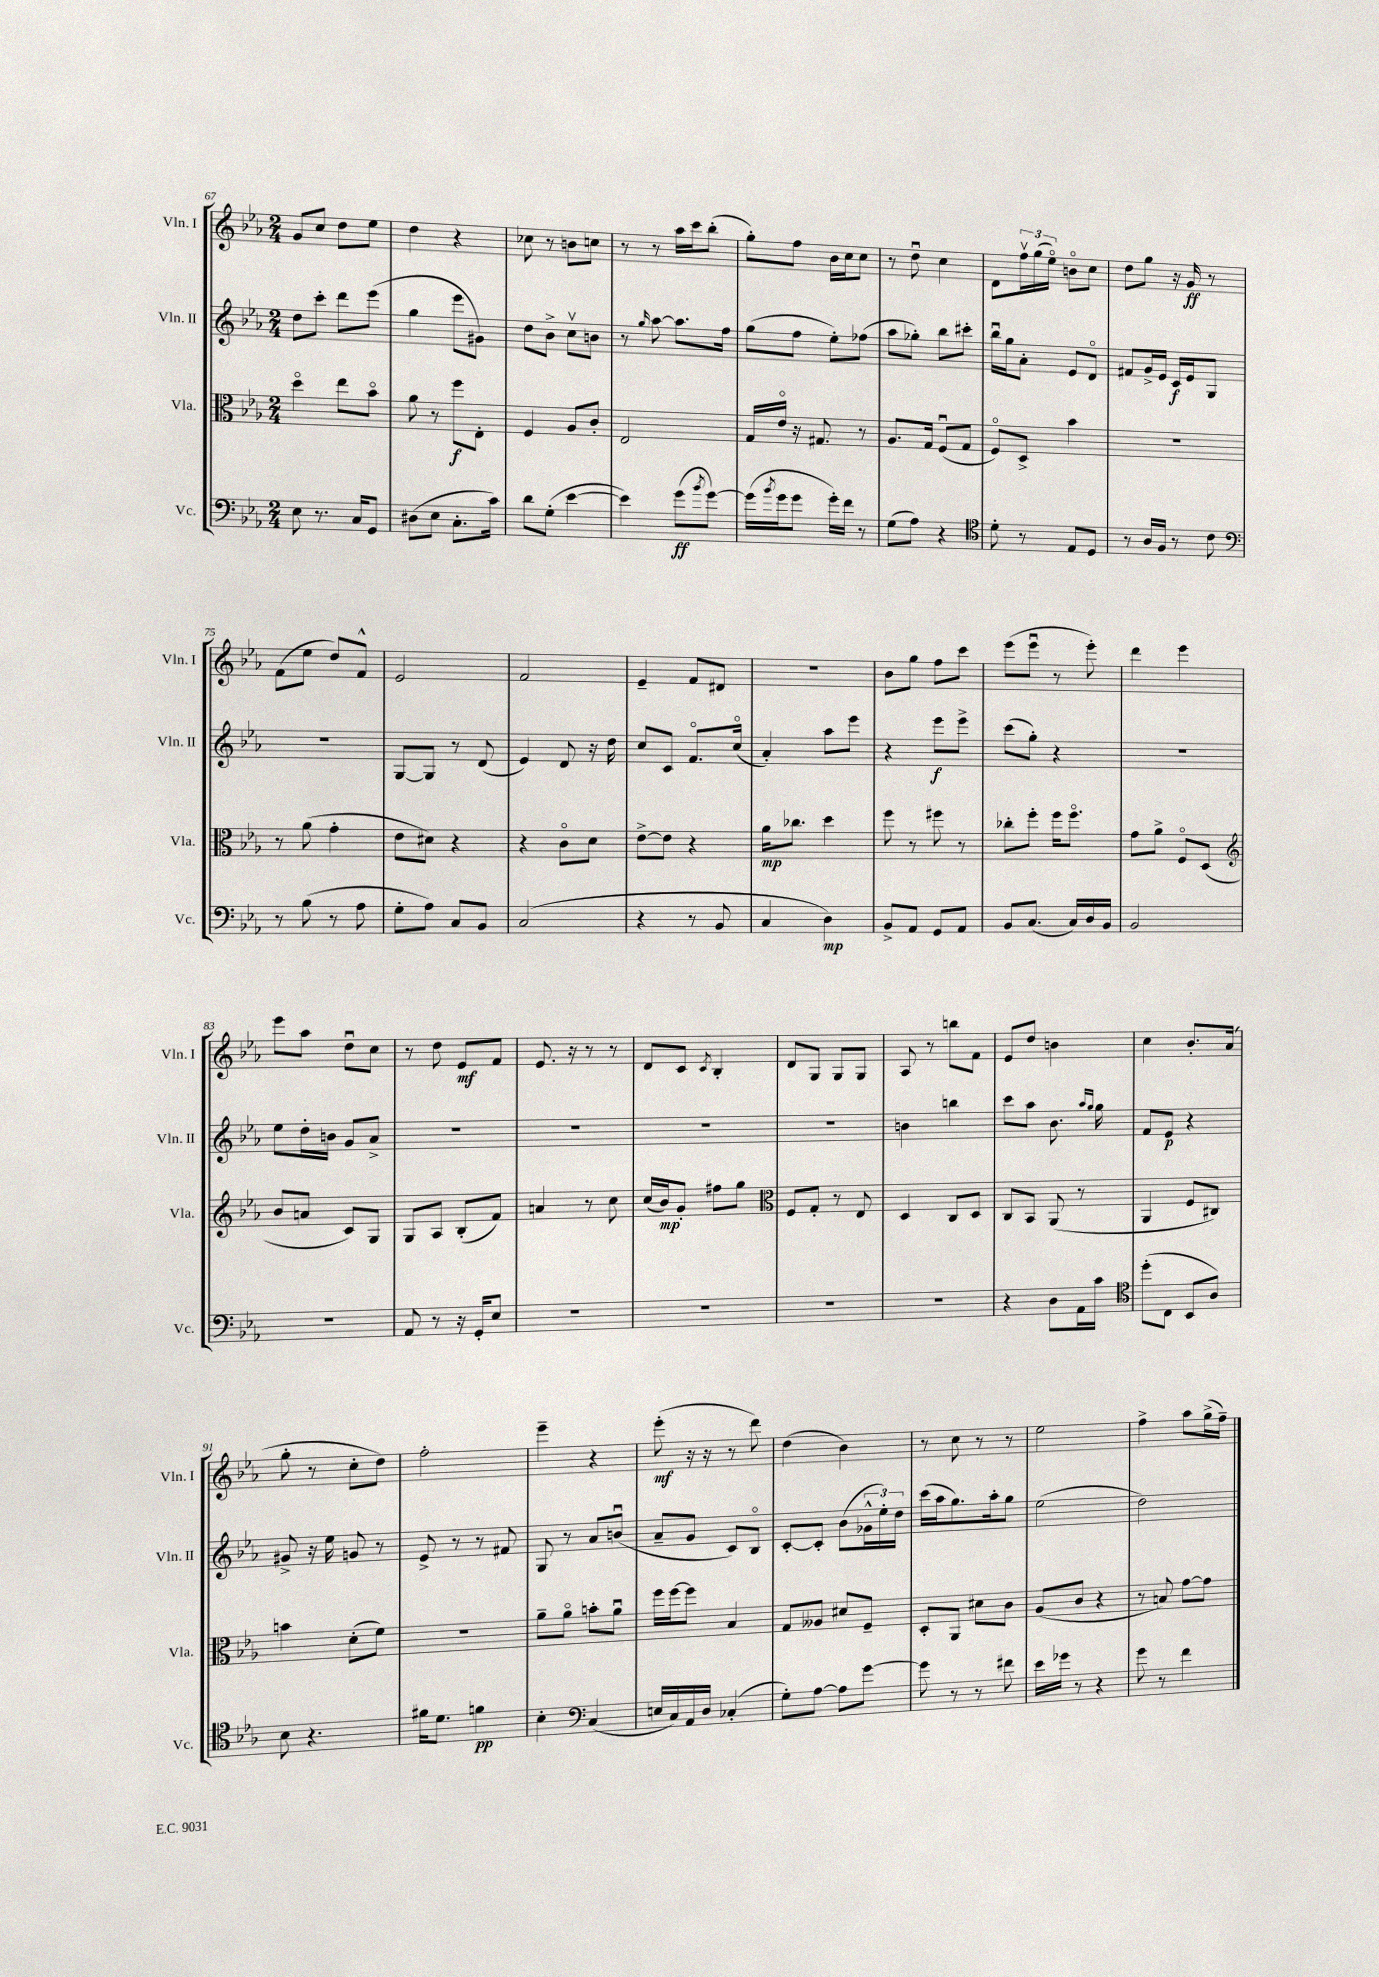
<<
\new StaffGroup <<
\new Staff = "s0" \with { instrumentName = "Vln. I" shortInstrumentName = "Vln. I" } {
    \clef treble \key ees \major \numericTimeSignature \time 2/4
    g'8 c''8 d''8 ees''8 |
    d''4 r4 |
    ces''8 r8 b'8 c''8 |
    r8 r8 aes''16 c'''16 bes''8-.( |
    g''8-.) f''8 bes'16 c''16 c''8 |
    r8 d''8\downbow c''4 |
    d'8 \tuplet 3/2 { f''16\upbow g''16( ees''16\flageolet) } b'8\flageolet c''8 |
    d''8 g''8 r16 g'16\ff r8 |
    f'8( ees''8 d''8) f'8-^ |
    ees'2 |
    f'2 |
    ees'4-- f'8 dis'8 |
    R2 |
    bes'8 g''8 f''8 c'''8 |
    ees'''8( ees'''8\downbow r8 ees'''8-.) |
    d'''4 ees'''4 |
    ees'''8 aes''8 d''8\downbow c''8 |
    r8 d''8 ees'8\mf f'8 |
    ees'8. r16 r8 r8 |
    d'8 c'8 \acciaccatura { c'8 } bes4-. |
    d'8 g8 g8 g8 |
    aes8 r8 b''8 f'8 |
    ees'8 d''8 b'4 |
    c''4 bes'8.-. aes'16( |
    g''8-. r8 c''8-. d''8) |
    f''2-. |
    ees'''4-- r4 |
    ees'''8-.\mf( r16 r16 r8 d'''8) |
    d''4( bes'4) |
    r8 c''8 r8 r8 |
    ees''2 |
    f''4-> aes''8 g''16->( f''16--) \bar "|." |
}
\new Staff = "s1" \with { instrumentName = "Vln. II" shortInstrumentName = "Vln. II" } {
    \clef treble \key ees \major \numericTimeSignature \time 2/4
    d''8 c'''8-. d'''8 ees'''8( |
    g''4 ees'''8 gis'8) |
    d''8 bes'8-> c''8\upbow b'8 |
    r8 \grace { g''16 } aes''8~ aes''8. f''16 |
    g''8( f''8 ees''8-.) fes''8( |
    aes''8 ges''8-.) bes''8 cis'''8-. |
    bes''16\downbow g''16 aes'8-. ees'8 d'8\flageolet |
    fis'8 g'16-> ees'16 c'16\f ees'16 g8 |
    r2 |
    g8~ g8 r8 d'8( |
    ees'4) d'8 r16 d''16 |
    c''8 c'8 f'8.\flageolet c''16\flageolet( |
    aes'4-.) aes''8 ees'''8 |
    r4 ees'''8\f ees'''8-> |
    c'''8( g''8-.) r4 |
    R2 |
    ees''8 d''16-. b'16 g'8 aes'8-> |
    R2 |
    R2 |
    R2 |
    R2 |
    b'4 b''4 |
    c'''8 aes''8 bes'8. \grace { aes''16 g''16 } g''16 |
    f'8 ees'8\p r4 |
    gis'8-> r16 ees''16 g'8 r8 |
    ees'8-> r8 r8 fis'8 |
    g8 r8 aes'8 b'8\downbow( |
    aes'8-- g'8 c'8) bes8\flageolet |
    c'8~-. c'8-. bes'8( \tuplet 3/2 { ges'16-^ ees''16-.) d''16 } |
    c'''16( aes''16 g''8.) aes''16-. g''8 |
    ees''2( |
    d''2) \bar "|." |
}
\new Staff = "s2" \with { instrumentName = "Vla." shortInstrumentName = "Vla." } {
    \clef alto \key ees \major \numericTimeSignature \time 2/4
    d''4\flageolet ees''8 bes'8\flageolet |
    aes'8 r8 f''8\f ees8-. |
    f4 aes8 c'8-. |
    ees2 |
    g16 ees'16\flageolet r16 gis8. r8 |
    aes8. g16 f8\downbow( g8 |
    f8\flageolet) d8-> bes'4 |
    R2 |
    r8 aes'8( g'4-. |
    ees'8 dis'8) r4 |
    r4 c'8\flageolet d'8 |
    ees'8~-> ees'8 r4 |
    aes'16\mp ces''8. d''4 |
    f''8 r8 fis''8 r8 |
    ces''8-. f''8-. f''16 f''8.\flageolet |
    g'8 aes'8-> f8\flageolet d8( |
    \clef treble bes'8 a'8 c'8) g8 |
    g8 aes8 bes8-.( f'8) |
    a'4 r8 c''8 |
    c''16( bes'16\mp) g'8-. fis''8 g''8 |
    \clef alto f8 g8-. r8 ees8 |
    d4 c8 d8 |
    c8 bes,8 aes,8( r8 |
    aes,4 f8 cis8) |
    b'4 d'8-.( f'8) |
    R2 |
    aes'8-- aes'8\flageolet b'8-. aes'8\downbow |
    f''16 f''16~ f''8 bes4 |
    g8 aeses8 dis'8 f8-- |
    d8-. aes,8 dis'8 c'8 |
    aes8( c'8 r4 |
    r8 b8) g'8~ g'8 \bar "|." |
}
\new Staff = "s3" \with { instrumentName = "Vc." shortInstrumentName = "Vc." } {
    \clef bass \key ees \major \numericTimeSignature \time 2/4
    ees8 r8. c16 g,8 |
    dis8( ees8 c8.-. c'16) |
    d'8 g8-.( ees'4~ |
    ees'4) g'8\ff( \acciaccatura { bes'8 } g'8~) |
    g'16( \acciaccatura { bes'8 } g'16 g'8 g'16-.) f'16 r8 |
    g8( aes8) r4 |
    \clef tenor d'8-. r8 ees8 d8 |
    r8 aes16 f16 r8 c'8 |
    \clef bass r8 bes8( r8 aes8 |
    g8-. aes8) c8 bes,8 |
    c2( |
    r4 r8 bes,8 |
    c4 d4\mp) |
    bes,8-> aes,8 g,8 aes,8 |
    bes,8 c8.( c16) d16 bes,16 |
    bes,2 |
    R2 |
    aes,8 r8 r16 g,16-. ees8 |
    R2 |
    R2 |
    R2 |
    R2 |
    r4 d8 aes,16 c'16 |
    \clef tenor d''8-.( c8 bes,8 aes8) |
    bes8 r4. |
    fis'16 d'8. f'4\pp |
    bes4-. \clef bass c4( |
    e16 c16) aes,16 d16 ces4-.( |
    g8-.) aes8~ aes8 g'8~ |
    g'8 r8 r8 fis'8 |
    ees'16 ges'16 r8 r4 |
    g'8 r8 f'4 \bar "|." |
}
>>
>>
\layout { \context { \Score currentBarNumber = #67 } }
